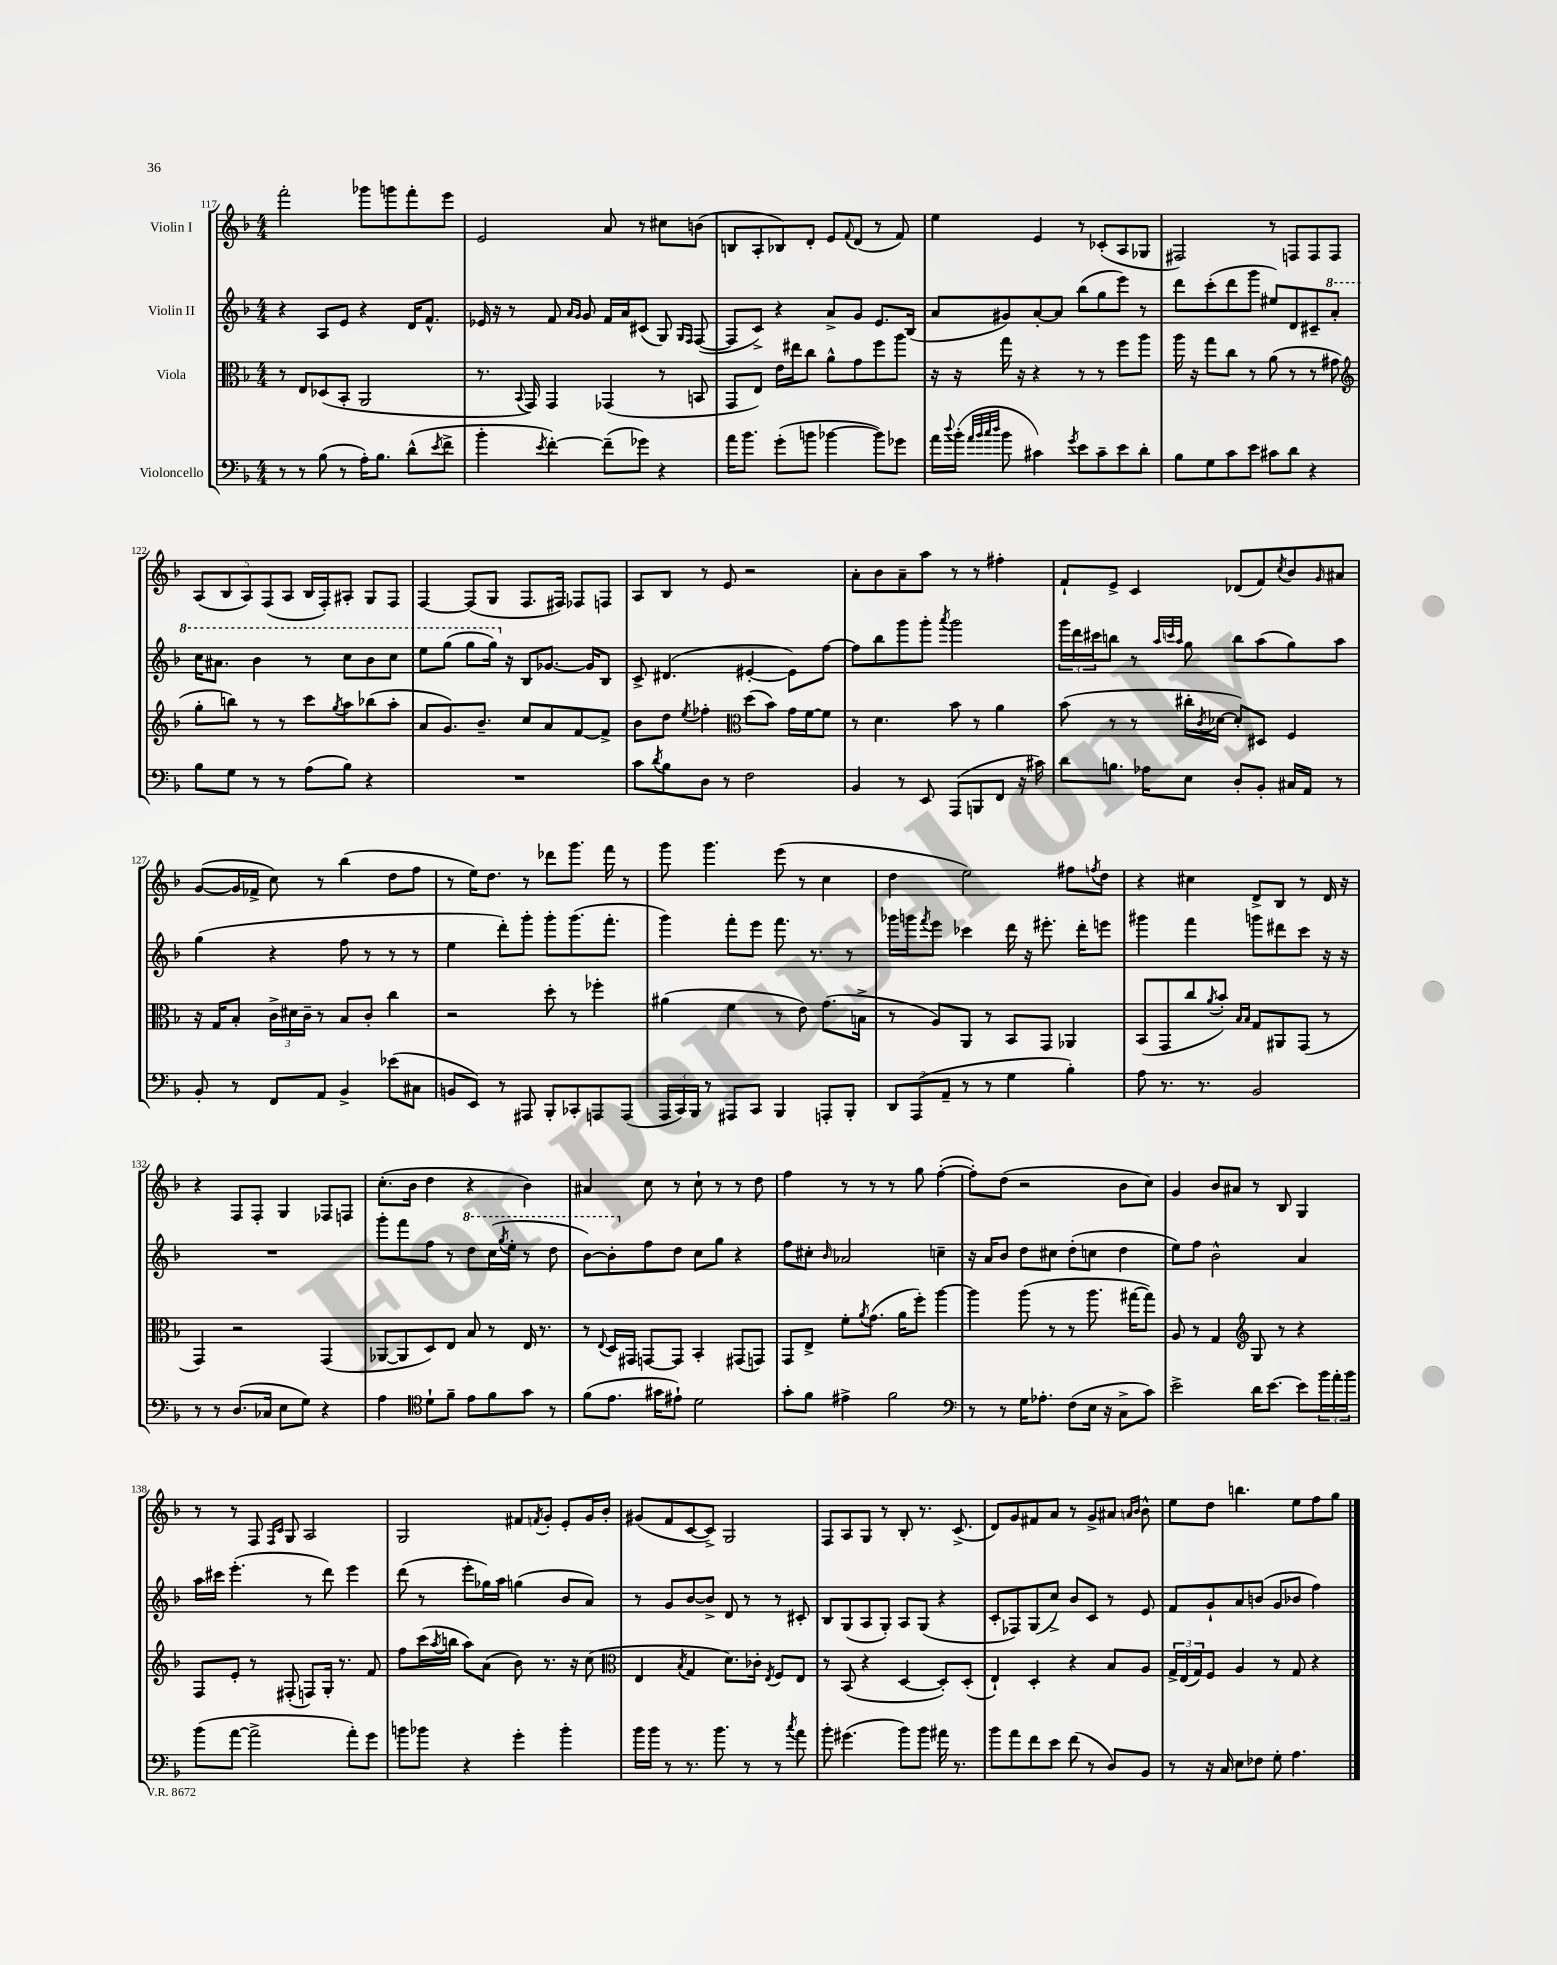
<<
\new StaffGroup <<
\new Staff = "s0" \with { instrumentName = "Violin I" } {
    \clef treble \key f \major \numericTimeSignature \time 4/4
    f'''2-. ges'''8 g'''8 f'''8-. e'''8 |
    e'2 a'8 r8 cis''8 b'8( |
    b8 a8-. bes8) d'8-. e'8 \appoggiatura { f'8 } d'8( r8 f'8) |
    e''4 e'4 r8 ces'8-.( a8 ges8 |
    fis2) r8 f8 f8 f8 |
    \tuplet 5/4 { a8( bes8 a8) f8( a8 } bes16 f16-.) ais8-. g8 f8 |
    f4~ f8( g8 f8. fis16) fes8 f8 |
    a8 bes8 r8 e'8 r2 |
    a'8-. bes'8 a'8-- a''8 r8 r8 fis''4-. |
    f'8-! e'8-> c'4 des'8( f'8) \acciaccatura { c''8 } bes'8 \grace { g'16 } ais'8 |
    g'8~( g'16 fes'16-> c''8) r8 bes''4( d''8 f''8 |
    r8 e''16) d''8. r8 des'''8 g'''8. f'''16 r8 |
    g'''8 g'''4. e'''8( r8 c''4 |
    d''4 e''2) fis''8 \acciaccatura { f''8 } d''8 |
    r4 cis''4 d'8-> bes8 r8 d'16 r16 |
    r4 f8 f8-. g4 fes8 f8 |
    c''8.-.( bes'16 d''4 r4 bes'4) |
    ais'4 c''8 r8 c''8-! r8 r8 d''8 |
    f''4 r8 r8 r8 g''8 f''4~-.( |
    f''8-.) d''8( r2 bes'8 c''8) |
    g'4 bes'8 ais'8 r8 bes8 g4 |
    r8 r8 f8 \grace { f16 c'16 } g8 a2 |
    g2 fis'8 \acciaccatura { f'8 } g'8-. e'8-. g'16 bes'16-. |
    gis'8( f'8 c'8~ c'8->) g2 |
    f8 a8 g8 r8 bes8-. r8. c'8.->( |
    d'8) g'8 fis'8 a'8 r8 g'8-> ais'8 \grace { a'16 bes'16 } bes'8-^ |
    e''8 d''8 b''4. e''8 f''8 g''8 \bar "|." |
}
\new Staff = "s1" \with { instrumentName = "Violin II" } {
    \clef treble \key f \major \numericTimeSignature \time 4/4
    r4 a8 e'8 r4 d'16 f'8.-^ |
    ees'16 r16 r8 f'8 \grace { a'16 g'16 } g'8 f'16 a'16 cis'8( g8) \grace { g16 f16 } f8~( |
    f8 c'8->) r4 a'8-> g'8 e'8. bes16( |
    a'8 gis'8) a'8~-. a'8 bes''8( g''8 e'''8) r8 |
    d'''8 c'''8-.( d'''8 g'''8 eis''8) d'8 cis'8-- \ottava #1 a''8-. |
    c'''16 ais''8. bes''4 r8 c'''8 bes''8 c'''8 |
    e'''8 g'''8( g'''8 g'''16) \ottava #0 r16 bes8 ges'8.~ ges'16 bes8 |
    c'8-> dis'4.( eis'4~-. eis'8) f''8~ |
    f''8 bes''8 g'''8 g'''8-. \acciaccatura { a'''8 } g'''2 |
    \tuplet 3/2 { g'''16 d'''16 cis'''16 } b''8 r8 \grace { a''32 c'''32 a''32 } g''8 b''8 a''8( g''8) a''8 |
    g''4( r4 f''8 r8 r8 r8 |
    e''4 d'''8-.) g'''8-. g'''8-. g'''8.( f'''8.-. |
    g'''4) f'''8-. e'''8 f'''8. r8. r8 |
    ges'''16 g'''16 \acciaccatura { f'''8 } e'''8 ces'''4 d'''16 r16 eis'''8.-. d'''16-. e'''8 |
    gis'''4 f'''4 g'''8 dis'''8 c'''8 r16 r16 |
    R1 |
    g'''8-. f'''8 f''8 r8 \ottava #1 d'''8 c'''16( \acciaccatura { g'''8 } e'''16-. r8 d'''8 |
    bes''8~) bes''8-. \ottava #0 f''8 d''8 c''8 g''8 r4 |
    f''8 cis''8-. \grace { bes'16 } aes'2 c''4-- |
    r16 a'16 bes'8 d''8 cis''8 d''8-.( c''8 d''4 |
    e''8) f''8 bes'2-^ a'4 |
    a''16 cis'''16 e'''4.-.( r8 d'''8) e'''4 |
    d'''8( r8 e'''8-. ges''16) a''16 g''4( bes'8 a'8) |
    r8 g'8 bes'8~ bes'8-> d'8 r8 r8 cis'8-. |
    bes8 g8( a8 g8-.) a8 g8( r4 |
    c'8-. fes8) g8( c''8->) bes'8 c'8 r8 e'8 |
    f'8 g'8-! a'8 b'8( g'8 bes'8 f''4) \bar "|." |
}
\new Staff = "s2" \with { instrumentName = "Viola" } {
    \clef alto \key f \major \numericTimeSignature \time 4/4
    r8 e8 des8( bes,8-. a,2 |
    r8. \appoggiatura { bes,8 } g,16) g,4 ges,4( r8 b,8 |
    g,8 e8) e'16 eis''16 c''8 a'8-^ g'8 f''8 a''8 |
    r16 r16 g''16 r16 r4 r8 r8 f''8 a''8 |
    a''16 r16 g''8 c''8 r8 a'8( r8 r8 gis'8 |
    \clef treble g''8-. b''8) r8 r8 c'''8 \acciaccatura { g''8 } a''8 bes''8( a''8-. |
    a'8 g'8.) bes'8.-- c''8 a'8 f'8~ f'8-> |
    bes'8 d''8 \acciaccatura { e''8 } fes''4-. \clef alto d''8( bes'8) g'16 f'16~ f'8 |
    r8 d'4. bes'8 r8 a'4 |
    bes'8( r8 r8 cis''16-. \acciaccatura { c'8 } des'16~ des'8-.) dis8 f4 |
    r16 g16 bes8-. \tuplet 3/2 { c'16-> dis'16 c'16-- } r8 bes8 c'8-. c''4 |
    r2 d''8-. r8 fes''4-. |
    ais'4( f'4 r8 e'8) g'8.( b16-> |
    r8 a8) a,8 r8 bes,8 g,8 aes,4 |
    bes,8( g,8 c''8 \acciaccatura { a'8 } bes'8-.) \grace { bes16 bes16 } g8 ais,8 g,8( r8 |
    g,4) r2 g,4( |
    aes,8~ aes,8 d8) e8 bes8 r8 e16 r8. |
    r8 \appoggiatura { e8 } d16 gis,16 g,8~ g,8 bes,4-. gis,8( g,8) |
    g,8 e8-> f'8-. \acciaccatura { a'8 } g'8.( a'16 f''8-.) a''4~ |
    a''4 a''8( r8 r8 a''8. gis''16~ gis''8) |
    a8 r8 g4 \clef treble g8 r8 r4 |
    f8 e'8-. r8 fis8-.( f8) g16-. r8. f'8 |
    f''8 c'''16( \acciaccatura { a''8 } b''16 a''8) a'8( bes'8) r8. r16 c''8( |
    \clef alto e4 \acciaccatura { bes8 } g4 d'8.) ces'16-. \acciaccatura { e8 } f8 e8 |
    r8 bes,8( r4 d4~ d8-.) d8-.( |
    e4-!) d4-. r4 bes8 a8 |
    \tuplet 3/2 { g16-> e16( g16) } f8 a4 r8 g8 r4 \bar "|." |
}
\new Staff = "s3" \with { instrumentName = "Violoncello" } {
    \clef bass \key f \major \numericTimeSignature \time 4/4
    r8 r8 bes8( r8 a16-.) bes8. d'8-^( \acciaccatura { e'8 } f'8-> |
    bes'4-. \acciaccatura { e'8 } f'4~-.) f'8--( ges'8) r4 |
    a'16 bes'8. g'8-.( b'8 bes'4~ bes'8) ges'8 |
    a'16 \appoggiatura { d''8 } bes'16-.( \grace { a'32 bes'32 c''32 d''32 } bes'8 cis'4) \acciaccatura { g'8 } e'8 cis'8-- e'8 d'8-. |
    bes8 g8 c'8 e'8 cis'8 d'8 r4 |
    bes8 g8 r8 r8 a8( bes8) r4 |
    R1 |
    c'8 \acciaccatura { d'8 } bes8 d8 r8 f2 |
    bes,4 r8 e,8 a,,8( b,,8 f,8 r16 cis'16) |
    d'8 b8. aes16 e8 d8-. bes,8-. cis16 a,16 r8 |
    bes,8-. r8 f,8 a,8 bes,4-> ees'8( cis8 |
    b,8 e,8) r8 ais,,8 bes,,8-. ces,8-. a,,8 a,,8( |
    \tuplet 3/2 { a,,16 c,16) bes,,16 } r8 ais,,8 c,8 bes,,4 a,,8-. bes,,8-. |
    \tuplet 3/2 { d,8 a,,8( a,8-- } r8 r8 g4 bes4-.) |
    a8 r8. r8. bes,2 |
    r8 r8 d8.( ces16 e8 g8) r4 |
    a4 \clef tenor d'8-! f'8-- e'8 f'8 g'8 r8 |
    f'8( e'8. gis'16 eis'8-!) d'2 |
    g'8-. f'8 eis'4-> f'2 |
    \clef bass r8 r8 g16 aes8.-. f8( e16 r16 c8-> c'8) |
    e'2-> d'16 e'8.~ e'8 \tuplet 3/2 { bes'16 a'16-. bes'16 } |
    bes'8( a'8~ a'2-> a'8-.) g'8 |
    b'8 bes'8 r4 g'4-. bes'4-. |
    bes'16 bes'16 r8 r8. bes'8. r8 r8 \acciaccatura { c''8 } a'8 |
    bes'8-. gis'4.( bes'8) bes'8 ais'16 r8. |
    bes'8 a'8 f'8 e'8 f'8( r8 d8) bes,8 |
    r8 r16 c16 e8 fes8 g8-. a4. \bar "|." |
}
>>
>>
\layout { \context { \Score currentBarNumber = #117 } }
